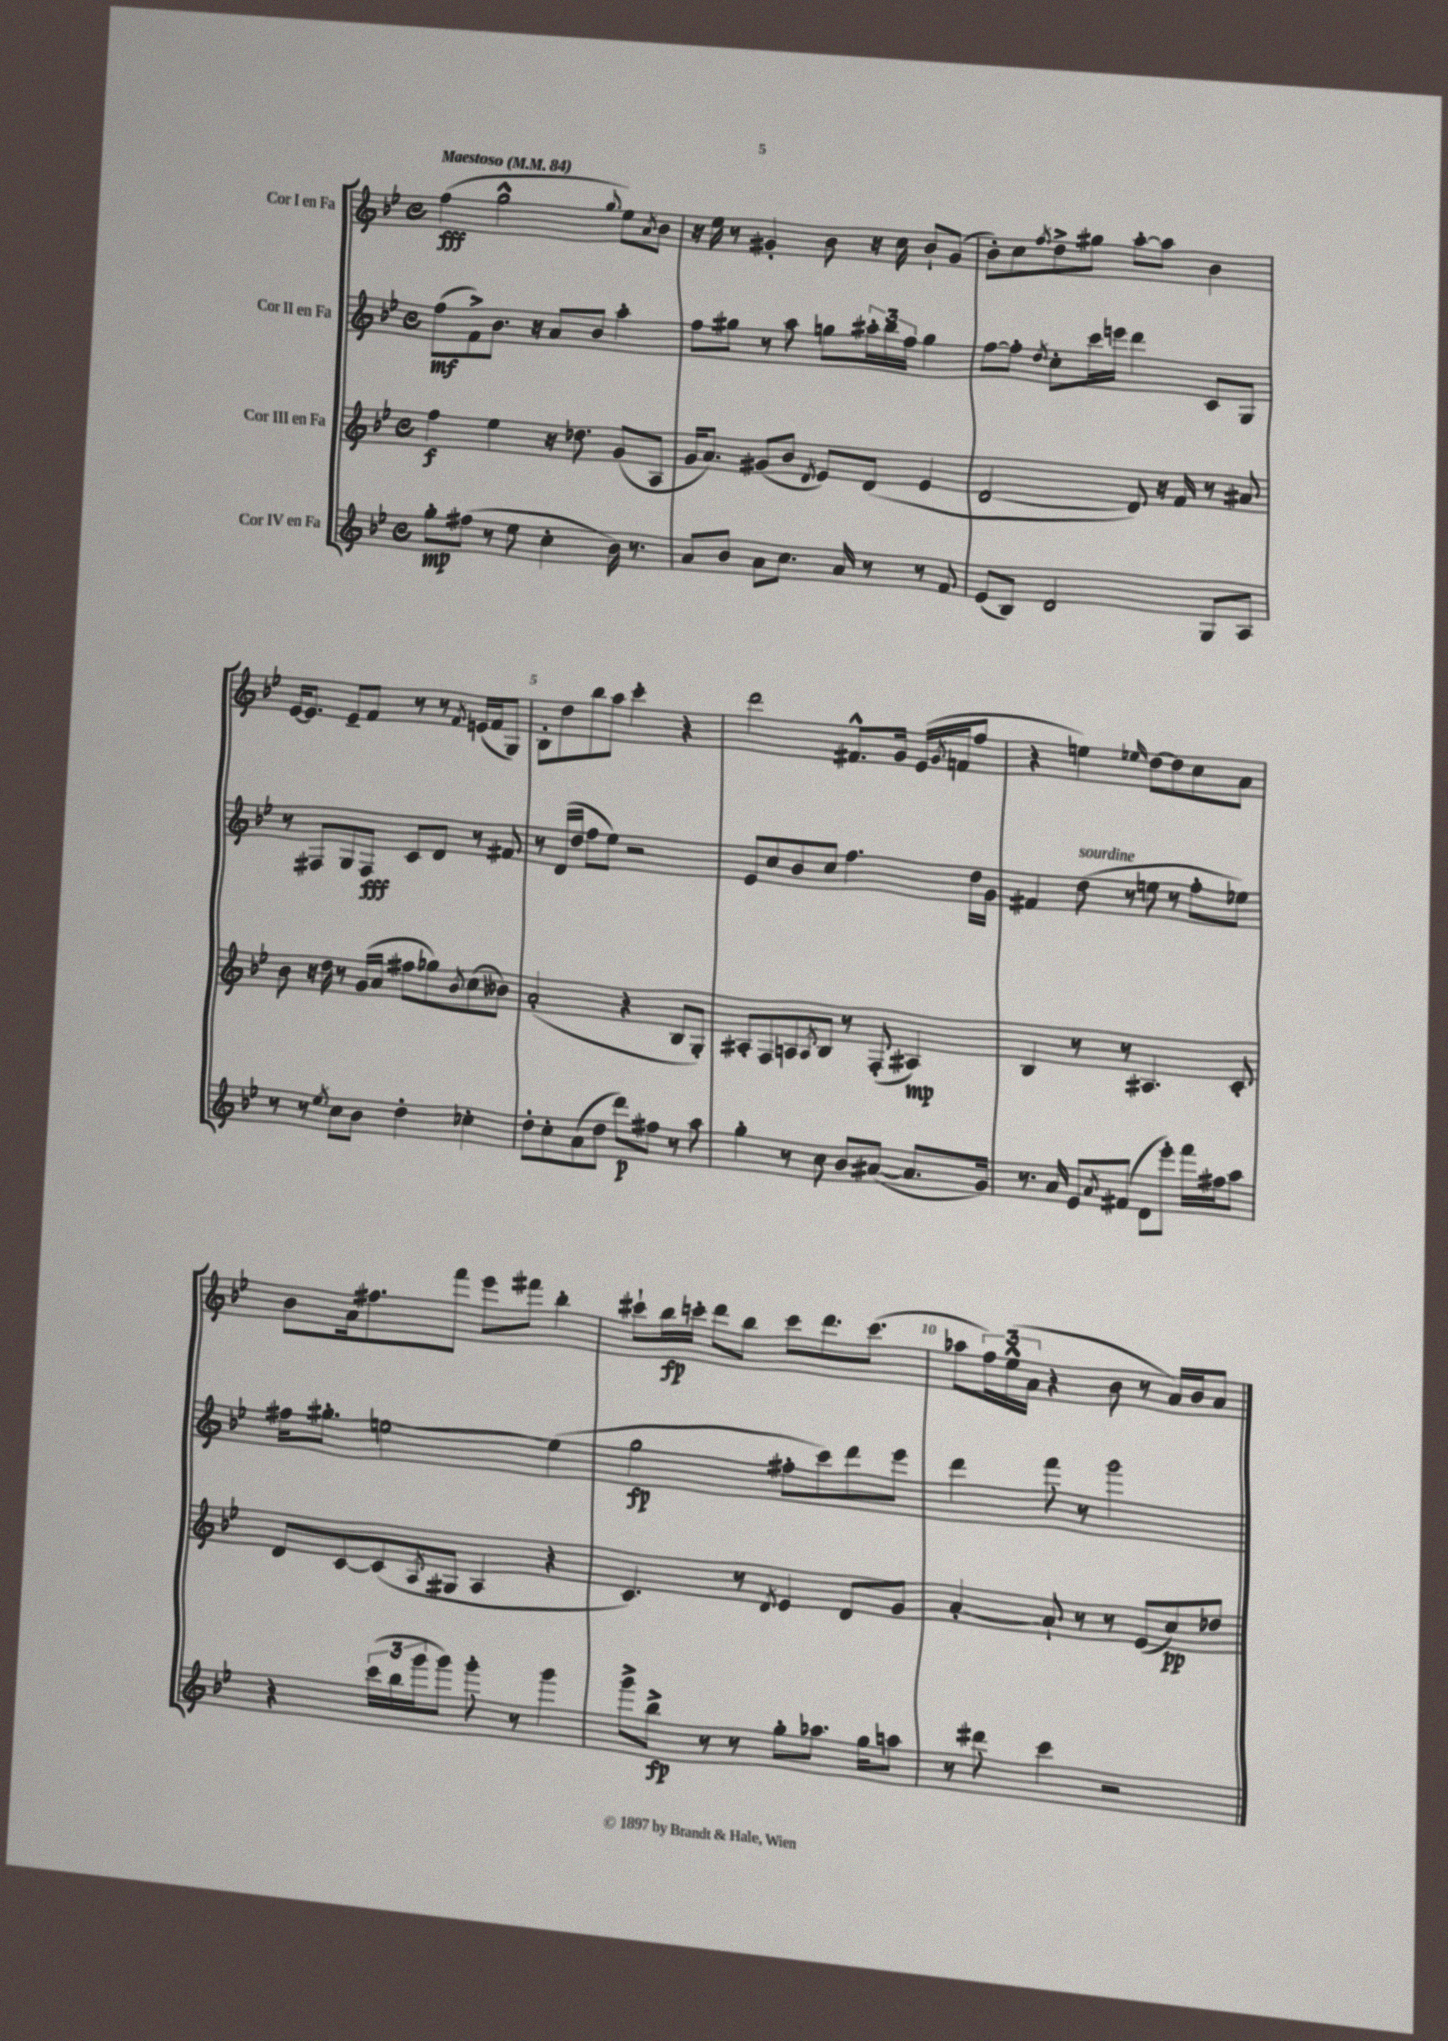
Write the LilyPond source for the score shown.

<<
\new StaffGroup <<
\new Staff = "s0" \with { instrumentName = "Cor I en Fa" } {
    \clef treble \key bes \major \defaultTimeSignature \time 4/4 \tempo "Maestoso" 4 = 84
    f''4\fff( g''2-^ \appoggiatura { g''8 } ees''8) \acciaccatura { a'8 } bes'8 |
    r16 ees''16 r8 gis'4-. bes'8 r16 c''16 bes'8-! gis'8( |
    bes'8-.) c''8 \acciaccatura { f''8 } d''8-> gis''8 a''8~-. a''8 bes'4 |
    ees'16~ ees'8. ees'8-- f'8 r8 r8 \acciaccatura { f'8 } e'16( f'16 g8) |
    bes8-. d''8 bes''8 a''8 c'''4-. r4 |
    d'''2 fis'8.-^ g'16 ees'16( \acciaccatura { g'8 } f'16 f''8 |
    r4 e''4) \grace { ees''16 } d''8~ d''8 c''8 a'8 |
    bes'8 a'16 fis''8. f'''8 ees'''8 fis'''8 bes''4-. |
    cis'''8-! bes''16\fp c'''16-. d'''8 bes''8 c'''8 d'''8. c'''8.( |
    aes''8 \tuplet 3/2 { f''16) ees''16-^( a'16 } r4 bes'8 r8 a'16) bes'16 a'8 \bar "|." |
}
\new Staff = "s1" \with { instrumentName = "Cor II en Fa" } {
    \clef treble \key bes \major \defaultTimeSignature \time 4/4
    f''8\mf( f'8->) bes'8. r16 a'8 bes'8 a''4-. |
    f''8 gis''8 r8 a''8 g''8 \tuplet 3/2 { ais''16-. bes''16 f''16 } g''4 |
    f''8~ f''8-. \acciaccatura { d''8 } c''8-. c'''16 e'''16 d'''4 c'8 g8 |
    r8 fis8 g8 fis8\fff c'8 d'8 r8 fis'8 |
    r8 d'16( d''16 f''8 ees''8) r2 |
    ees'8 c''8 bes'8 c''8 f''4. d''16 g'16 |
    fis'4 d''8^\markup { \italic "sourdine" }( r8 e''8 r8 f''8-. ees''8) |
    fis''16 gis''8.-. e''2~ e''4( |
    g''2\fp fis''8-. c'''8) d'''8 ees'''8 |
    d'''4 f'''8 r8 g'''2 \bar "|." |
}
\new Staff = "s2" \with { instrumentName = "Cor III en Fa" } {
    \clef treble \key bes \major \defaultTimeSignature \time 4/4
    f''4\f ees''4 r16 des''8. g'8( a8 |
    g'16 a'8.) gis'8( bes'8 \acciaccatura { d'8 } ees'8) d'8( ees'4 |
    d'2~ d'8) r16 f'16 r8 ais'8 |
    bes'8 r16 d''16 r8 g'16( a'16 fis''8 ges''8) \acciaccatura { bes'8 } c''8( beses'8) |
    a'2-.( r4 bes8 g8-.) |
    ais8-. f8 a8 \acciaccatura { a8 } bes8 r8 f8-.( ais4\mp) |
    bes4 r8 r8 ais4. c'8-. |
    d'8 c'8~ c'8( \acciaccatura { a8 } gis8 a4 r4 |
    c'4.) r8 \acciaccatura { d'8 } ees'4 d'8 g'8 |
    a'4~-. a'8-! r8 r8 ees'8( c''8\pp) des''8 \bar "|." |
}
\new Staff = "s3" \with { instrumentName = "Cor IV en Fa" } {
    \clef treble \key bes \major \defaultTimeSignature \time 4/4
    g''8-.\mp fis''8( r8 ees''8 c''4-. bes'16) r8. |
    a'8 bes'8 a'8 c''8. a'16 r8 r8 f'8 |
    ees'8( bes8) d'2 g8 a8 |
    r8 r8 \acciaccatura { ees''8 } c''8 bes'8 d''4-. ces''4-. |
    d''8-. c''8-. a'8( d''8 d'''8\p) fis''8 r8 a''8 |
    g''4-. r8 c''8 bes'8 ais'8~( ais'8. g'16) |
    r8. a'16 ees'8 \acciaccatura { a'8 } fis'8( d'8 ees'''8-.) f'''16 fis''16 a''8 |
    r4 \tuplet 3/2 { c'''16( bes''16 g'''16 } g'''8) g'''8-. r8 g'''4 |
    g'''8-> bes''8->\fp r8 r8 g''8-. aes''8. g''16 a''8 |
    r8 dis'''8 c'''4 r2 \bar "|." |
}
>>
>>
\layout { \context { \Score \override BarNumber.break-visibility = ##(#f #t #t) barNumberVisibility = #(every-nth-bar-number-visible 5) } }
